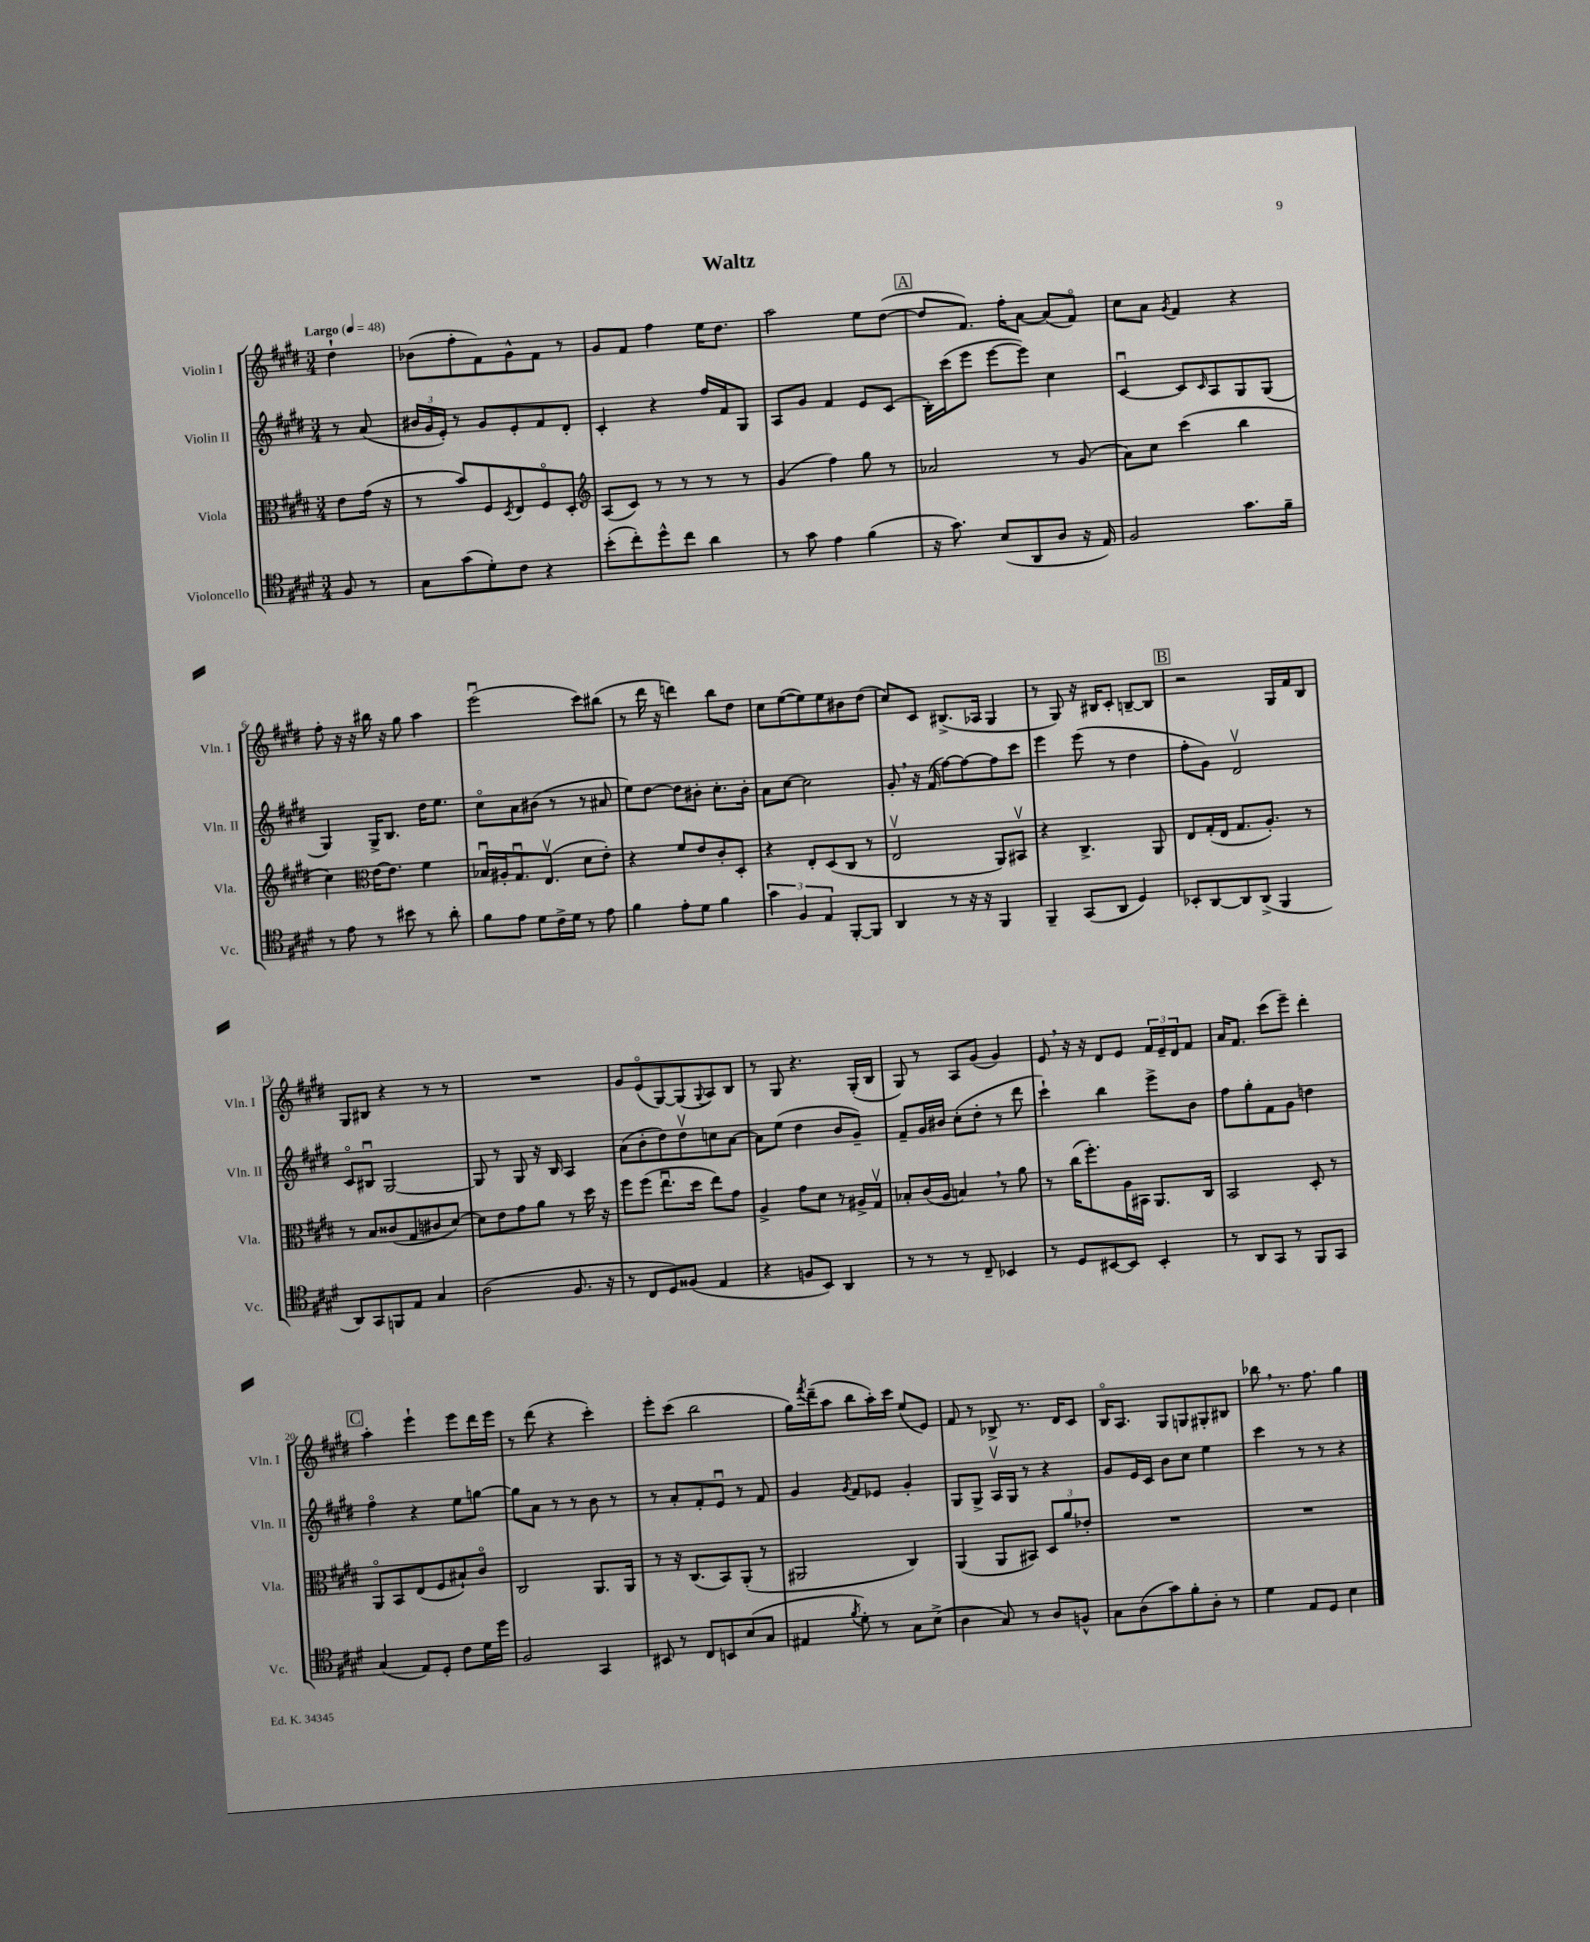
\header { title = "Waltz" }
<<
\new StaffGroup <<
\new Staff = "s0" \with { instrumentName = "Violin I" shortInstrumentName = "Vln. I" } {
    \clef treble \key e \major \numericTimeSignature \time 3/4 \partial 4 \tempo "Largo" 4 = 48
    dis''4-! |
    bes'8( fis''8-. fis'8) gis'8-^ fis'8 r8 |
    gis'8 fis'8 fis''4 e''16 dis''8. |
    a''2 e''8 dis''8~( |
    \mark \markup { \box "A" } dis''8 fis'8.) fis''16-. a'8~ a'8( fis'8\flageolet) |
    cis''8 a'8 \acciaccatura { gis'8 } fis'4 r4 |
    fis''8-. r16 r16 bis''16 r16 gis''8 a''4 |
    e'''2\downbow( cis'''8) bis''8( |
    r8 dis'''16 r16 d'''4) b''8 dis''8 |
    cis''8 e''8~( e''8) e''8 bis'8 dis''8( |
    cis''8) cis'8 bis8.->( aes16 gis4 |
    r8 gis8) r16 bis16 cis'8-. b8~-- b8 |
    \mark \markup { \box "B" } r2 gis16 fis'16 b8 |
    gis8 bis8 r4 r8 r8 |
    R2. |
    gis'8 e'8\flageolet( gis8~) gis8( \appoggiatura { gis8 } a8) b8 |
    r8 gis8 r4. gis16-.( b16 |
    gis8) r8 a8 gis'8( gis'4) |
    e'8 \breathe r16 r16 dis'8 e'8 \tuplet 3/2 { fis'16 e'16-- dis'16 } fis'8 |
    a'16 fis'8. cis'''8( e'''8--) dis'''4-. |
    \mark \markup { \box "C" } a''4-. e'''4-! e'''8 dis'''16 e'''16 |
    r8 dis'''8( r4 cis'''4-.) |
    e'''8-. cis'''8( b''2 |
    gis''16) \acciaccatura { fis'''8 } dis'''16--( a''8 b''8 a''16-.) cis'''16 e''8( e'8) |
    fis'8 r8 bes8-> r8. dis'16 cis'8 |
    b16\flageolet a8. gis8 g8 gis8-. bis8 |
    bes''8 \breathe r8. fis''8. gis''4 \bar "|." |
}
\new Staff = "s1" \with { instrumentName = "Violin II" shortInstrumentName = "Vln. II" } {
    \clef treble \key e \major \numericTimeSignature \time 3/4 \partial 4
    r8 a'8( |
    \tuplet 3/2 { bis'16 gis'16 e'16-.) } r8 gis'8 e'8-. fis'8 dis'8-. |
    cis'4-. r4 fis''16 fis'16 gis8 |
    a8 gis'8 fis'4 e'8 cis'8( |
    \mark \markup { \box "A" } b16-.) cis'''16( e'''8 e'''8~ e'''8) cis''4 |
    cis'4~\downbow cis'8 \grace { cis'16 } a8 gis8 gis8( |
    gis4) gis16-> b8. dis''16 e''8. |
    cis''8\flageolet a'8 bis'8( r8 r8 ais'8 |
    e''8) dis''8~ dis''8 bis'8-. cis''8.-. bis'16-. |
    a'8 cis''8~ cis''2 |
    gis'8-. \breathe r16 fis'16( fis''8~) fis''8~ fis''8 cis'''8 |
    e'''4 e'''8( r8 dis''4 |
    \mark \markup { \box "B" } fis''8-. gis'8) dis'2\upbow |
    cis'8\flageolet bis8\downbow gis2~ |
    gis8 r8 gis8 r16 b16 a4 |
    a'8( b'8-. dis''8) dis''8\upbow c''8 a'8~ |
    a'8 e''8( dis''4 b'8 gis'8--) |
    fis'8-- gis'16 bis'16 cis''8-.( dis''8-. r8 dis'''8 |
    cis'''4-!) b''4 e'''8-> b'8 |
    fis''8 gis''8-. fis'8 gis'8 d''4 |
    \mark \markup { \box "C" } fis''4\flageolet r4 e''8 g''8~ |
    g''8 a'8 r8 r8 b'8 r8 |
    r8 a'8-. fis'8-. e'8\downbow r8 fis'8 |
    gis'4 \acciaccatura { gis'8 } fis'8 ees'8 gis'4-. |
    gis8 gis8-> a16\upbow gis16 r8 r4 |
    gis'8 e'16 cis'16 b'8 cis''8 e''4 |
    cis'''4 r8 r8 r4 \bar "|." |
}
\new Staff = "s2" \with { instrumentName = "Viola" shortInstrumentName = "Vla." } {
    \clef alto \key e \major \numericTimeSignature \time 3/4 \partial 4
    e'8 gis'16( r16 |
    r8 b'8) fis8 \acciaccatura { dis8 } e8 fis8\flageolet dis8-. |
    \clef treble a8( cis'8) r8 r8 r8 r8 |
    gis'4( fis''4) gis''8 r8 |
    \mark \markup { \box "A" } aes'2 r8 gis'8( |
    a'8) cis''8 cis'''4( b''4 |
    cis''4) \clef alto e'16~ e'8. fis'4 |
    bes16\downbow ais16-. gis8.\downbow e8.\upbow( dis'8 e'8-.) |
    r4 fis'8 e'8 cis'8-. dis8-. |
    r4 e8-. dis8( cis8 r8 |
    e2\upbow a,8) bis,8\upbow |
    r4 cis4.-> a,8 |
    \mark \markup { \box "B" } e8 gis16-.( e16 gis8. a8.-.) r8 |
    r8 b8 cisis'8( gis8 cis'8 dis'8~) |
    dis'8 e'8 gis'8 a'8 r8 dis''16 r16 |
    fis''8 fis''8( e''8.\downbow dis''16 e''8) gis'8 |
    a4-> gis'8 dis'8 r8 ais16-> gis16\upbow |
    bes8-. cis'16( a16 b4) \breathe r8 a'8 |
    r8 cis''16( fis''8.-.) a16 bis,16 a,8. cis16 |
    b,2 dis8-. r8 |
    \mark \markup { \box "C" } a,8\flageolet b,8 e8( fis8 bis8-!) cis'8\flageolet |
    cis2 a,8. a,16 |
    r8 r16 cis8.( b,8) a,8-.( r8 |
    ais,2 cis4) |
    a,4( a,8 bis,8) \tuplet 3/2 { dis8 a'8 ees'8-. } |
    R2. |
    R2. \bar "|." |
}
\new Staff = "s3" \with { instrumentName = "Violoncello" shortInstrumentName = "Vc." } {
    \clef tenor \key e \major \numericTimeSignature \time 3/4 \partial 4
    fis8 r8 |
    gis8 gis'8( dis'8-.) cis'8 r4 |
    b'8-.( cis''8-.) dis''8-^ cis''8 a'4 |
    r8 gis'8 e'4 fis'4( |
    \mark \markup { \box "A" } r16 gis'8.) b8( a,8 a8 r16 e16) |
    fis2 gis'8. fis'16-- |
    r8 e'8 r8 bis'8 r8 a'8-. |
    fis'8 e'8 dis'8 cis'16-> dis'16 r8 e'8 |
    fis'4 e'8-. dis'8 fis'4 |
    \tuplet 3/2 { gis'4 fis4 e4 } fis,8~-. fis,8 |
    a,4 r8 r16 r16 fis,4 |
    fis,4-- gis,8( a,8 dis4) |
    \mark \markup { \box "B" } bes,8-. a,8~ a,8 a,8->( fis,4 |
    a,8) gis,8 f,8 e8 gis4 |
    a2( fis8. r16 |
    r8 cis8 dis8) fisis8( e4 |
    r4 f8 b,8) a,4 |
    r8 r8 r8 cis8-- bes,4 |
    r8 dis8 bis,8~ bis,8 bis,4-. |
    r8 a,8 gis,8 r8 fis,8 gis,8 |
    \mark \markup { \box "C" } gis4( e8) dis8-. cis'8 dis'16 dis''16 |
    fis2 gis,4 |
    bis,8 r8 cis8 b,8 b8( gis8 |
    eis4 \acciaccatura { fis'8 } dis'8-.) r8 gis8 b8->( |
    a4 gis8) r8 a8 f8-^ |
    gis8 a8( gis'8) fis'8-. a8-. r8 |
    dis'4 e8 dis8 b4 \bar "|." |
}
>>
>>
